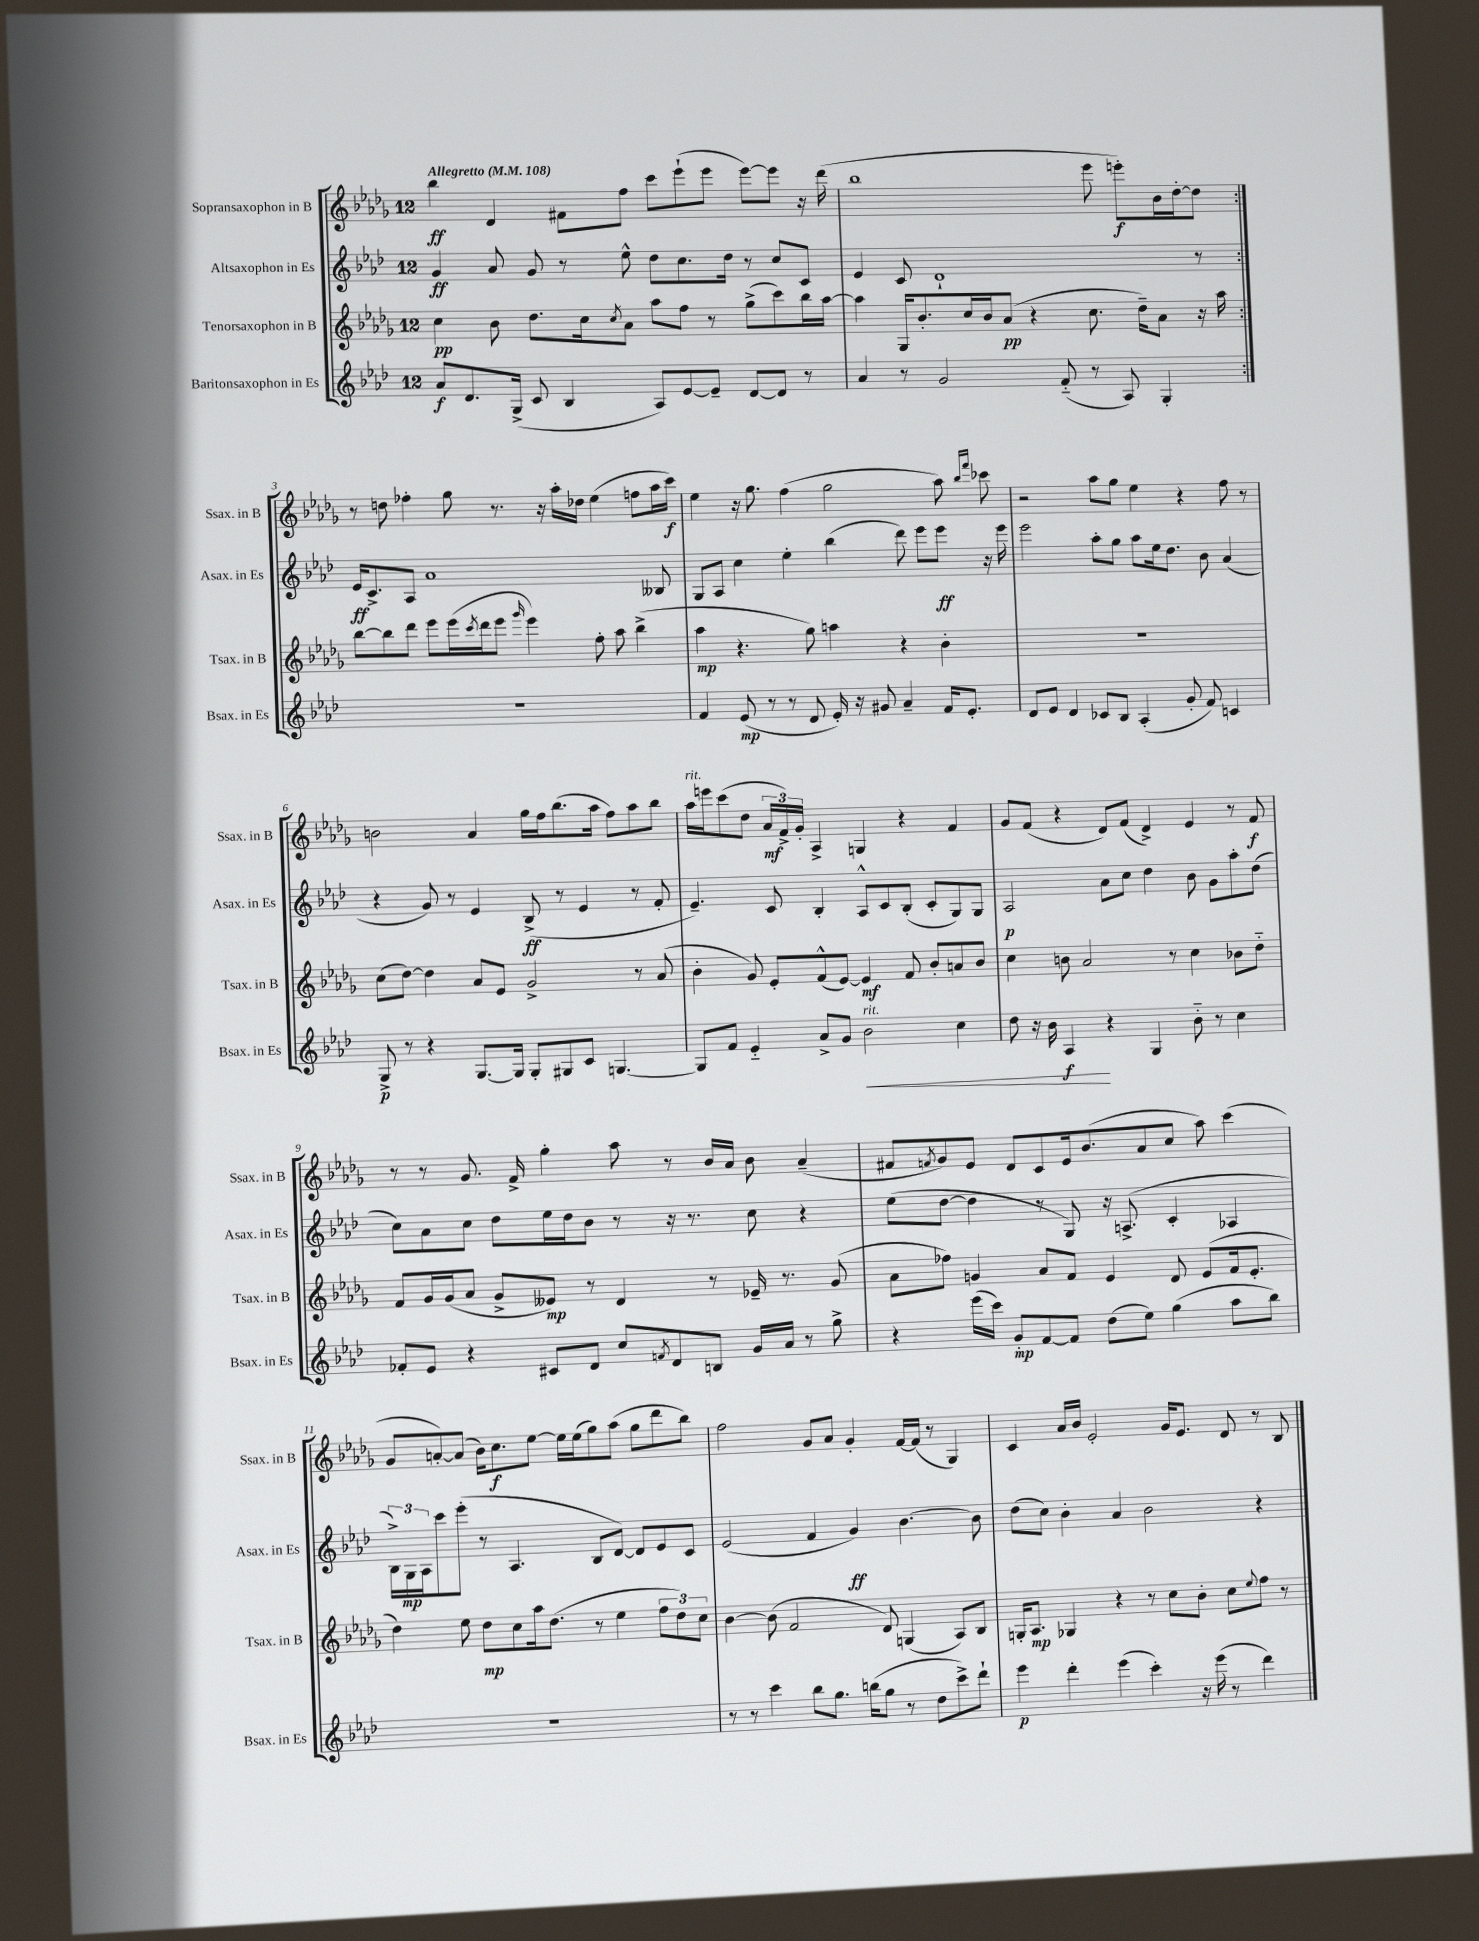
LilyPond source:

<<
\new StaffGroup <<
\new Staff = "s0" \with { instrumentName = "Sopransaxophon in B" shortInstrumentName = "Ssax. in B" } {
    \clef treble \key des \major \once \override Staff.TimeSignature.style = #'single-digit \time 12/8 \tempo "Allegretto" 4 = 108
    \repeat volta 2 { bes''4\ff des'4 fis'8 f''8 c'''8 ees'''8-!( ees'''8 ees'''8~) ees'''8 r16 des'''16( |
    bes''1 ees'''8 e'''8-.\f) bes'16 des''16~-. des''8 | }
    r8 d''8 fes''4-. ges''8 r8. r16 aes''16-. des''16 ees''4( f''8 aes''16 c'''16\f) |
    ees''4 r16 ges''8. f''4( ges''2 aes''8) \grace { bes''16 f'''16 } ces'''8 |
    r2 aes''8 ges''8 ees''4 r4 f''8 r8 |
    b'2 aes'4 ges''16 f''16 bes''8.( aes''16 f''8) aes''8 bes''8 |
    aes''16^\markup { \italic "rit." } e'''16 c'''8( des''8 \tuplet 3/2 { aes'16\mf f'16->) ges'16-. } aes4-> g4 r4 f'4 |
    ges'8 f'8( r4 des'8) f'8( des'4->) ees'4 r8 f'8\f |
    r8 r8 ges'8. f'16-> ges''4-. aes''8 r8 bes'16 aes'16 bes'8 aes'4--( |
    fis'8 \acciaccatura { f'8 } ges'8) ees'8 des'8 c'8 ees'16 bes'8.( aes'8 c''8 aes''8) c'''4( |
    ges'8 a'8~-.) a'8( bes'16) c''8.\f ees''8~ ees''16 ees''16( ges''8) aes''8( ges''8 des'''8 bes''8) |
    f''2 ges'8 aes'8 ges'4-. f'16~ f'16( r8 ges4) |
    c'4 aes'16 bes'16 ees'2-. ges'16 ees'8. des'8 r8 bes8 \bar "|." |
}
\new Staff = "s1" \with { instrumentName = "Altsaxophon in Es" shortInstrumentName = "Asax. in Es" } {
    \clef treble \key aes \major \once \override Staff.TimeSignature.style = #'single-digit \time 12/8
    \repeat volta 2 { g'4\ff aes'8 g'8 r8 ees''8-^ des''8 c''8. des''16 r8 c''8 c'8 |
    ees'4 c'8 des'1-! r8 | }
    ees'16\ff c'8.-> aes8 aes'1 beses8 |
    g8 aes8 c''4 ees''4-. bes''4( des'''8) ees'''8 ees'''8\ff r16 ees'''16 |
    ees'''2 aes''8-. g''8 aes''8 ees''16 des''8. bes'8 aes'4( |
    r4 g'8) r8 ees'4 bes8->\ff( r8 ees'4 r8 f'8-. |
    ees'4.--) c'8 bes4-. aes8-^ c'8 bes8-.( c'8-. g8) g8 |
    aes2\p aes'8 c''8 des''4 bes'8 g'8 aes''8-. des''8( |
    c''8) aes'8 c''8 des''8 ees''16 des''16 bes'8 r8 r16 r8. c''8 r4 |
    ees''8( des''8~ des''4 r8 g8) r16 a8.->( c'4-. aes4 |
    \tuplet 3/2 { bes16->) g16\mp aes16 } c'''8 ees'''8-.( r8 aes4. bes8 des'8~) des'8 ees'8 c'8 |
    ees'2( f'4 g'4\ff) bes'4.~ bes'8 |
    des''8( c''8) bes'4-. aes'4 bes'2 r4 \bar "|." |
}
\new Staff = "s2" \with { instrumentName = "Tenorsaxophon in B" shortInstrumentName = "Tsax. in B" } {
    \clef treble \key des \major \once \override Staff.TimeSignature.style = #'single-digit \time 12/8
    \repeat volta 2 { c''4\pp bes'8 des''8. c''16 \acciaccatura { c''8 } aes'8 aes''8 f''8 r8 ges''8->( c'''8) bes''16 aes''16~ |
    aes''4 ges16 bes'8.-. c''16 bes'16 aes'8\pp( r4 c''8. des''16--) aes'8 r16 aes''16 | }
    bes''8~ bes''8 des'''8 ees'''8 ees'''16( \acciaccatura { c'''8 } des'''16 ees'''8 \grace { ges'''16 } ees'''4) f''8-. aes''8 bes''4->( |
    aes''4\mp r4. ges''8) a''4 r4 bes'4-. |
    R1. |
    c''8( des''8~) des''4 aes'8 ees'8 ges'2-> r8 aes'8( |
    bes'4-. ges'8) ees'8-. f'8-^( ees'8~) ees'4\mf f'8 bes'8-. a'8 bes'8 |
    c''4 b'8 aes'2 r8 c''4 bes'8 des''8-_ |
    f'8 ges'16 ges'16( aes'8 ges'8-> eeses'8\mp) r8 des'4 r8 ees'16-- r8. ges'8( |
    aes'8 fes''8) g'4 aes'8 f'8 ees'4 des'8 ees'8( f'16 ees'8.-. |
    des''4) ees''8 des''8\mp c''8 aes''16 des''8.( r8 ees''4 \tuplet 3/2 { f''8 des''8) c''8 } |
    bes'4~ bes'8( f'2 des'8) g4( aes8) bes8 |
    g16-. aes8.\mp ges4 r4 r8 c''8 bes'8-. c''8 \appoggiatura { ees''8 } f''8 r8 \bar "|." |
}
\new Staff = "s3" \with { instrumentName = "Baritonsaxophon in Es" shortInstrumentName = "Bsax. in Es" } {
    \clef treble \key aes \major \once \override Staff.TimeSignature.style = #'single-digit \time 12/8
    \repeat volta 2 { aes'8\f des'8. g16->( c'8 bes4 aes8) ees'8~ ees'8-- des'8~ des'8 r8 |
    aes'4 r8 g'2 f'8-_( r8 aes8) g4-. | }
    r1. |
    f'4 ees'8\mp( r8 r8 des'8 ees'16-.) r16 gis'8 aes'4-- f'16 ees'8.-. |
    des'8 ees'8 des'4 ces'8 bes8 aes4-.( g'8-. f'8) c'4 |
    g8->\p r8 r4 g8.~ g16 g8-. gis8 c'8 g4.~ |
    g8 f'8 ees'4-_ aes'8-> g'8 bes'2\<^\markup { \italic "rit." } c''4 |
    des''8 r16 bes'16 aes4\f\! r4 g4 bes'8-_ r8 c''4 |
    fes'8-. ees'8 r4 cis'8 des'8 c''8 \acciaccatura { f'8 } des'8 b8 g'16 aes'16 r8 g''8-> |
    r4 ees'''16( c'''16) g'8-.\mp f'8~ f'8 des''8( ees''8) g''4( aes''8 bes''8) |
    R1. |
    r8 r8 c'''4 bes''8 g''8. b''16( g''8 r8 des''8 c'''8->) des'''8-! |
    ees'''4\p des'''4-. ees'''4( c'''4-.) r16 ees'''16( r8 des'''4) \bar "|." |
}
>>
>>
